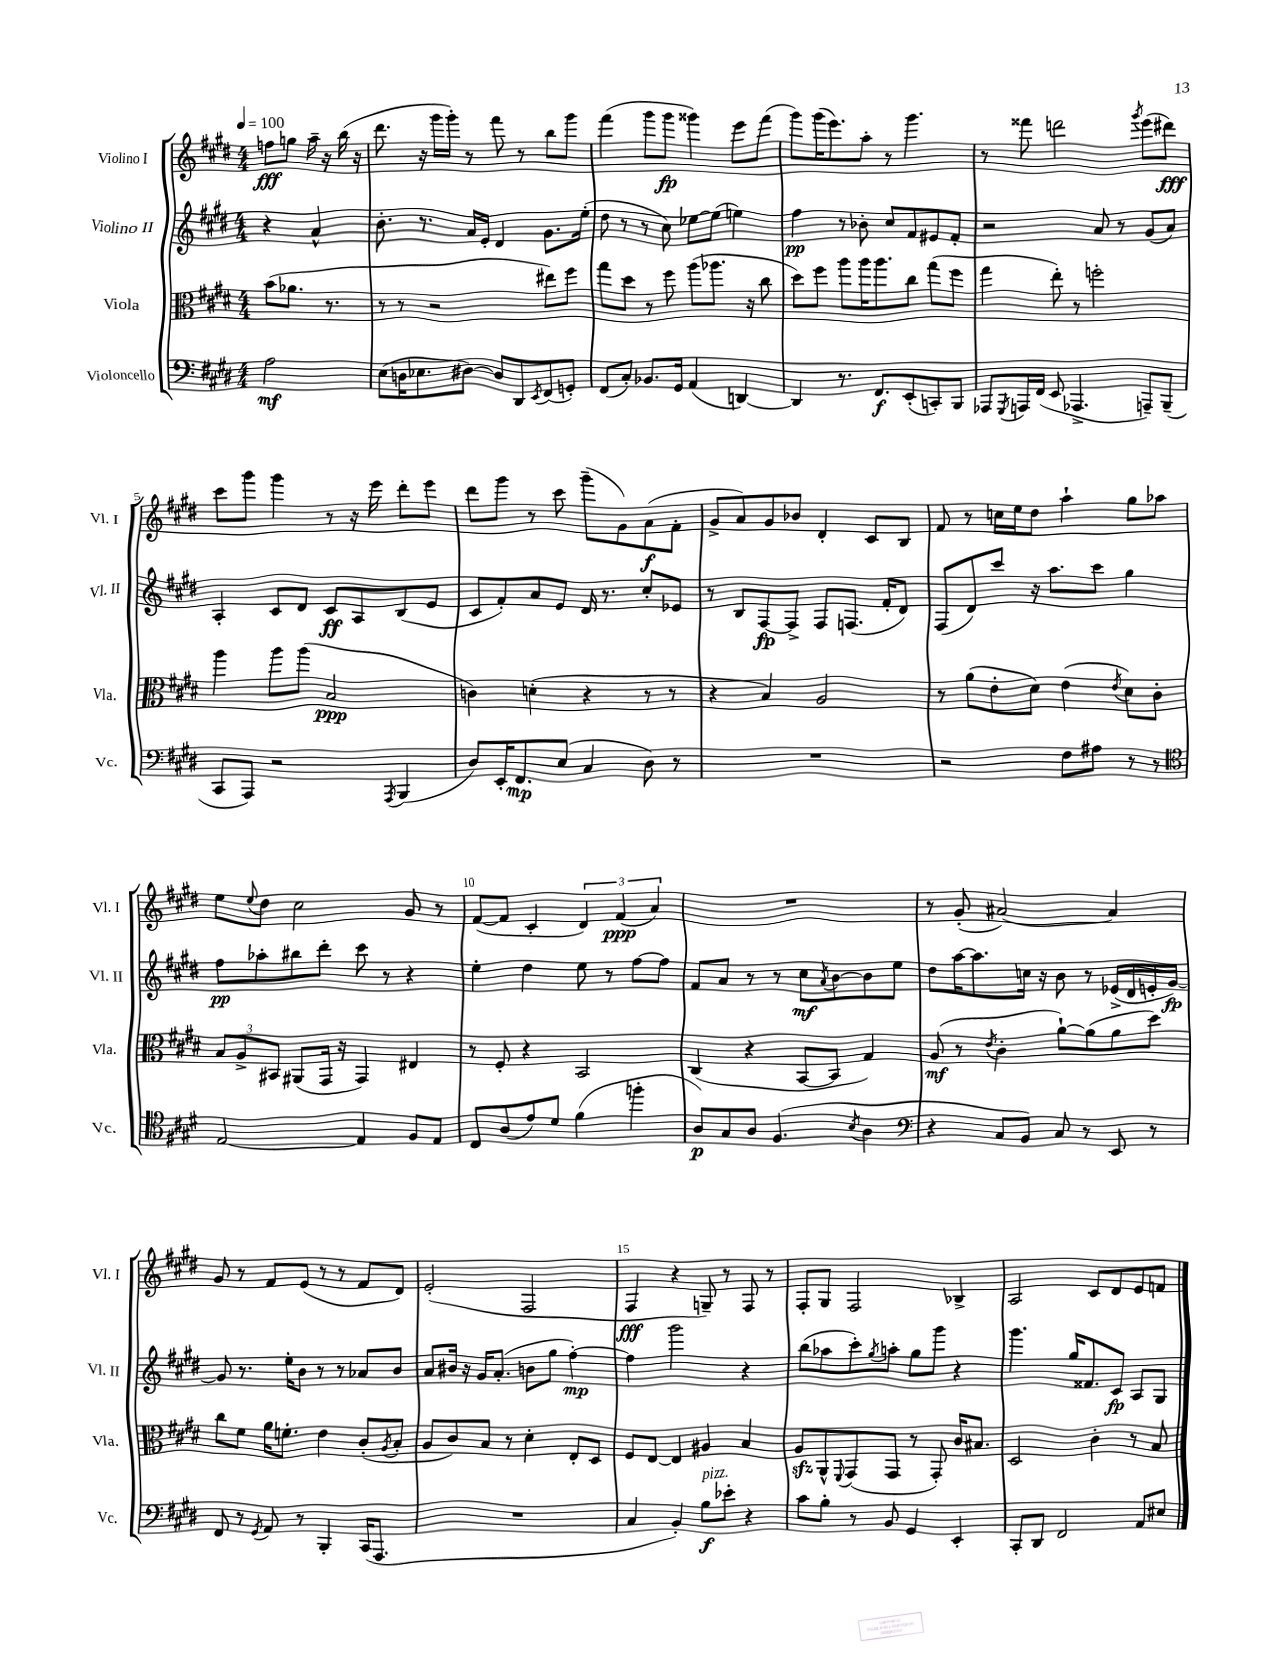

**kern	**dynam	**kern	**dynam	**kern	**dynam	**kern	**dynam
*part4	*part4	*part3	*part3	*part2	*part2	*part1	*part1
*staff4	*staff4	*staff3	*staff3	*staff2	*staff2	*staff1	*staff1
*I"Violoncello	*	*I"Viola	*	*I"Violino II	*	*I"Violino I	*
*I'Vc.	*	*I'Vla.	*	*I'Vl. II	*	*I'Vl. I	*
*clefF4	*	*clefC3	*	*clefG2	*	*clefG2	*
*k[f#c#g#d#]	*	*k[f#c#g#d#]	*	*k[f#c#g#d#]	*	*k[f#c#g#d#]	*
*M4/4	*	*M4/4	*	*M4/4	*	*M4/4	*
*MM100	*	*MM100	*	*MM100	*	*MM100	*
=	=	=	=	=	=	=	=
2A\	mf	(8b\L	.	4r	.	8ffn\L	fff
.	.	8.a-X\J	.	.	.	8ggn\J	.
.	.	.	.	4a^^/	.	16aa~\	.
.	.	8.r	.	.	.	16r	.
.	.	.	.	.	.	(16bb\	.
.	.	.	.	.	.	16r	.
=1	=1	=1	=1	=1	=1	=1	=1
(8E\L	.	8r	.	8.b'\	.	8.ddd#\	.
16Dn\K	.	8r	.	.	.	.	.
8.E-X\	.	.	.	8.r	.	16r	.
.	.	2r	.	.	.	16ggg#\LL	.
.	.	.	.	.	.	16ggg#'\JJ)	.
[8D#X\J)	.	.	.	16a/LL	.	8r	.
.	.	.	.	16e'/JJ	.	.	.
8D#/L]	.	.	.	4d#/	.	8fff#\	.
8DD#/	.	.	.	.	.	8r	.
8qEE/	.	.	.	.	.	.	.
(8FF#/	.	8ee#X\L)	.	8.g#\L	.	8bb\L	.
8GGn'/J)	.	8ff#\J	.	.	.	8ggg#\J	.
.	.	.	.	(16ee'\Jk	.	.	.
=2	=2	=2	=2	=2	=2	=2	=2
(8FF#/L	.	8gg#\L	.	8dd#\	.	(4fff#\	.
8C#'/J)	.	8dd#\J	.	8r	.	.	.
8.BB-X/L	.	8r	.	8r	.	8ggg#\L	.
.	.	8ff#\	.	8cc#\)	.	8ggg#\J	fp
16GG#/Jk	.	.	.	.	.	.	.
(4AA/	.	(8aa\L	.	[8ee-X\L	.	4ggg##X\)	.
.	.	8.aa-X\J	.	(8ee-\J]	.	.	.
[4DDn/)	.	.	.	4een\)	.	8eee\L	.
.	.	16r	.	.	.	.	.
.	.	8cc#\	.	.	.	(8fff#\J	.
=3	=3	=3	=3	=3	=3	=3	=3
4DD/]	.	8dd#\L)	.	4ff#\	pp	8ggg#\L)	.
.	.	8ff#\J	.	.	.	(16ggg#\K	.
.	.	.	.	.	.	8.eee\)	.
8.r	.	8aa\L	.	8r	.	.	.
.	.	16aa\K	.	8b-X'\	.	8aa'\J	.
8.FF#/L	f	8.aa\	.	.	.	.	.
.	.	.	.	8cc#/L	.	8r	.
(8EE'/	.	8cc#\J	.	8f#/	.	4.ggg#\	.
8CCn'/)	.	(8gg#\L	.	8e#X/	.	.	.
8BBB/J	.	8ff#\J	.	8f#'/J	.	.	.
=4	=4	=4	=4	=4	=4	=4	=4
8AAA-X/L	.	4gg#\	.	2r	.	8r	.
8qGGG#/	.	.	.	.	.	.	.
16AAAn/L	.	.	.	.	.	8fff##X\	.
(16FF#/JJ	.	.	.	.	.	.	.
8EE/	.	8ee'\)	.	.	.	2dddn\	.
4.AAA-X^/	.	8r	.	.	.	.	.
.	.	2ffn'\	.	8a/	.	.	.
.	.	.	.	8r	.	.	.
.	.	.	.	.	.	8qggg#/	.
8AAAn~/L)	.	.	.	(8g#/L	.	(8eee\L	.
(8BBB~/J	.	.	.	8a/J)	.	8ddd#X\J)	fff
!!LO:LB:g=z
=5	=5	=5	=5	=5	=5	=5	=5
8CC#/L	.	4aa\	.	4A'/	.	8ccc#\L	.
8AAA/J)	.	.	.	.	.	8ggg#\J	.
2r	.	8aa\L	.	8c#/L	.	4ggg#\	.
.	.	(8aa\J	.	8d#/J	.	.	.
.	.	2B/	ppp	8c#/L	ff	8r	.
.	.	.	.	8A/	.	16r	.
.	.	.	.	.	.	16eee\	.
8qAAA/	.	.	.	.	.	.	.
(4BBB/	.	.	.	(8B/	.	8ddd#'\L	.
.	.	.	.	8e/J	.	8eee\J	.
=6	=6	=6	=6	=6	=6	=6	=6
8D#/L)	.	4cn\)	.	8c#/L	.	8ddd#\L	.
16EE'/K	.	.	.	8f#'/)	.	8ggg#\J	.
8.FF#/	mp	.	.	.	.	.	.
.	.	(4dn'\	.	8a/	.	8r	.
(8E/J	.	.	.	8e/J	.	8ccc#\	.
4C#/	.	4r	.	16d#/	.	(8ggg#~\L	.
.	.	.	.	8.r	.	.	.
.	.	.	.	.	.	8g#\)	.
8D#\)	.	8r	.	8cc#'/L	.	(8a\	f
8r	.	8r	.	8e-X/J	.	8f#'\J	.
=7	=7	=7	=7	=7	=7	=7	=7
1r	.	4r	.	8r	.	8g#^/L	.
.	.	.	.	8B/L	.	8a/)	.
.	.	4B/)	.	[8F#/	fp	8g#/	.
.	.	.	.	8F#^/J]	.	8b-X/J	.
.	.	2A/	.	8F#/L	.	4d#'/	.
.	.	.	.	(8.Fn/J	.	.	.
.	.	.	.	.	.	8c#/L	.
.	.	.	.	16f#'/KL	.	.	.
.	.	.	.	8d#/J)	.	8B/J	.
=8	=8	=8	=8	=8	=8	=8	=8
2r	.	8r	.	(8F#/L	.	8f#/	.
.	.	(8a\L	.	8d#/)	.	8r	.
.	.	8e'\	.	8ccc#/J	.	16ccn\LL	.
.	.	.	.	.	.	16ee\J	.
.	.	8d#\J)	.	16r	.	8dd#\J	.
.	.	.	.	8.aa\L	.	.	.
8F#\L	.	(4e\	.	.	.	4aa`\	.
8A#X\J	.	.	.	8ccc#\J	.	.	.
.	.	8qe/	.	.	.	.	.
8r	.	8d#\L)	.	4gg#\	.	8gg#\L	.
8r	.	8c#'\J	.	.	.	8aa-X\J	.
!!LO:LB:g=z
=9	=9	=9	=9	=9	=9	=9	=9
*clefC4	*	*	*	*	*	*	*
[2E/	.	12B/L	.	8ff#\L	pp	8ee\L	.
.	.	12A^/	.	.	.	.	.
.	.	.	.	.	.	8qqee/	.
.	.	.	.	8aa-X'\	.	8dd#\J	.
.	.	12BB#X/J	.	.	.	.	.
.	.	(8AA#X/L	.	8bb#X\	.	2cc#\	.
.	.	16GG#/Jk	.	8ddd#'\J	.	.	.
.	.	16r	.	.	.	.	.
4E/]	.	4GG#/)	.	8ccc#\	.	.	.
.	.	.	.	8r	.	.	.
8F#/L	.	4E#X/	.	4r	.	8g#/	.
8E/J	.	.	.	.	.	8r	.
=10	=10	=10	=10	=10	=10	=10	=10
8C#/L	.	8r	.	4ee'\	.	([8f#/L	.
(8A/	.	8F#'/	.	.	.	8f#/J]	.
8e/)	.	4r	.	4dd#\	.	4c#'/	.
8d#/J	.	.	.	.	.	.	.
(4f#\	.	2BB/	.	8ee\	.	6d#/)	.
.	.	.	.	8r	.	.	.
.	.	.	.	.	.	(6f#/	ppp
4ffn'\	.	.	.	[8ff#\L	.	.	.
.	.	.	.	.	.	6a/)	.
.	.	.	.	8ff#\J]	.	.	.
=11	=11	=11	=11	=11	=11	=11	=11
8A/L)	p	(4C#/	.	8f#/L	.	1r	.
8G#/	.	.	.	8a/J	.	.	.
8A/J	.	4r	.	8r	.	.	.
(4.F#/	.	.	.	8r	.	.	.
.	.	[8BB/L	.	8cc#\L	mf	.	.
.	.	.	.	8qa/	.	.	.
.	.	8BB/J]	.	[8b\	.	.	.
8qB/	.	.	.	.	.	.	.
4A\	.	4G#/)	.	8b\]	.	.	.
.	.	.	.	8ee\J	.	.	.
=12	=12	=12	=12	=12	=12	=12	=12
*clefF4	*	*	*	*	*	*	*
4r	.	(8A/	mf	8dd#\L	.	8r	.
.	.	8r	.	[16aa\K	.	(8g#'/	.
.	.	.	.	8.aa\]	.	.	.
.	.	8qe/	.	.	.	.	.
8C#/L	.	4c#'\	.	.	.	[2a#X/)	.
8BB/J)	.	.	.	16ccn\Jk	.	.	.
.	.	.	.	16r	.	.	.
8C#/	.	[8a`\L)	.	8b\	.	.	.
8r	.	(8a\]	.	8r	.	.	.
8EE/	.	8a\	.	(16e-X^/LL	.	4a#/]	.
.	.	.	.	16d#/	.	.	.
8r	.	8dd#\J)	.	16en'/	.	.	.
.	.	.	.	[16g#/JJ)	fp	.	.
!!LO:LB:g=z
=13	=13	=13	=13	=13	=13	=13	=13
8FF#/	.	8cc#\L	.	8g#/]	.	8g#/	.
8r	.	8f#\J	.	8.r	.	8r	.
8qGG#/	.	.	.	.	.	.	.
8AA/	.	16a\KL	.	.	.	8f#/L	.
.	.	8.fn'\J	.	16ee'\KL	.	.	.
8r	.	.	.	8b\J	.	(8e/J	.
4BBB'/	.	4e\	.	8r	.	8r	.
.	.	.	.	8r	.	8r	.
(16CC#/KL	.	(8c#'/L	.	8a-X/L	.	8f#/L	.
8.AAA/J	.	.	.	.	.	.	.
.	.	8qA/	.	.	.	.	.
.	.	8B'/J	.	8b/J	.	8d#/J)	.
=14	=14	=14	=14	=14	=14	=14	=14
1r	.	8A/L	.	8a/L	.	(2e'/	.
.	.	8c#/)	.	16b#X/Jk	.	.	.
.	.	.	.	16r	.	.	.
.	.	8B/J	.	16g#/KL	.	.	.
.	.	.	.	(8.a'/J	.	.	.
.	.	8r	.	.	.	.	.
.	.	4d#'\	.	8bn\L	.	2F#/	.
.	.	.	.	8gg#\J	.	.	.
.	.	8E'/L	.	[4ff#'\)	mp	.	.
.	.	8D#/J	.	.	.	.	.
=15	=15	=15	=15	=15	=15	=15	=15
4C#/	.	8F#/L	.	4ff#\]	.	4F#/	fff
.	.	[8E/J	.	.	.	.	.
4BB'/)	.	4E/]	.	2ggg#\	.	4r	.
!LO:TX:a:i:t=pizz.	!	!	!	!	!	!	!
8B\L	f	4A#X/	.	.	.	8Gn~/)	.
8e-X'\J	.	.	.	.	.	8r	.
4r	.	4B/	.	4r	.	8F#/	.
.	.	.	.	.	.	8r	.
=16	=16	=16	=16	=16	=16	=16	=16
8c#\L	.	8Azz/L	.	(8bb\L	.	8F#'/L	.
8B'\J	.	8AA^^/	.	8aa-X\	.	8G#/J	.
.	.	8qqFF#/	.	.	.	.	.
8r	.	(8GG#/	.	8ccc#'\)	.	2F#/	.
.	.	.	.	8qgg#/	.	.	.
8BB/	.	8GG#/J	.	8aan'\J	.	.	.
4GG#/	.	8r	.	8gg#\L	.	.	.
.	.	8GG#'/)	.	8ggg#\J	.	.	.
4EE'/	.	16c#/KL	.	4r	.	4B-X^/	.
.	.	8.B#X/J	.	.	.	.	.
=17	=17	=17	=17	=17	=17	=17	=17
8CC#'/L	.	2D#/	.	4.ggg#\	.	2A/	.
8DD#/J	.	.	.	.	.	.	.
2FF#/	.	.	.	.	.	.	.
.	.	.	.	16gg#/KL	.	.	.
.	.	.	.	8.f##X/	.	.	.
.	.	4c#'\	.	.	.	8c#/L	.
.	.	.	.	8c#/J	fp	8d#/	.
8AA/L	.	8r	.	8A/L	.	8e/	.
8E#X/J	.	8B/	.	8G#/J	.	8fn/J	.
==	==	==	==	==	==	==	==
*-	*-	*-	*-	*-	*-	*-	*-
